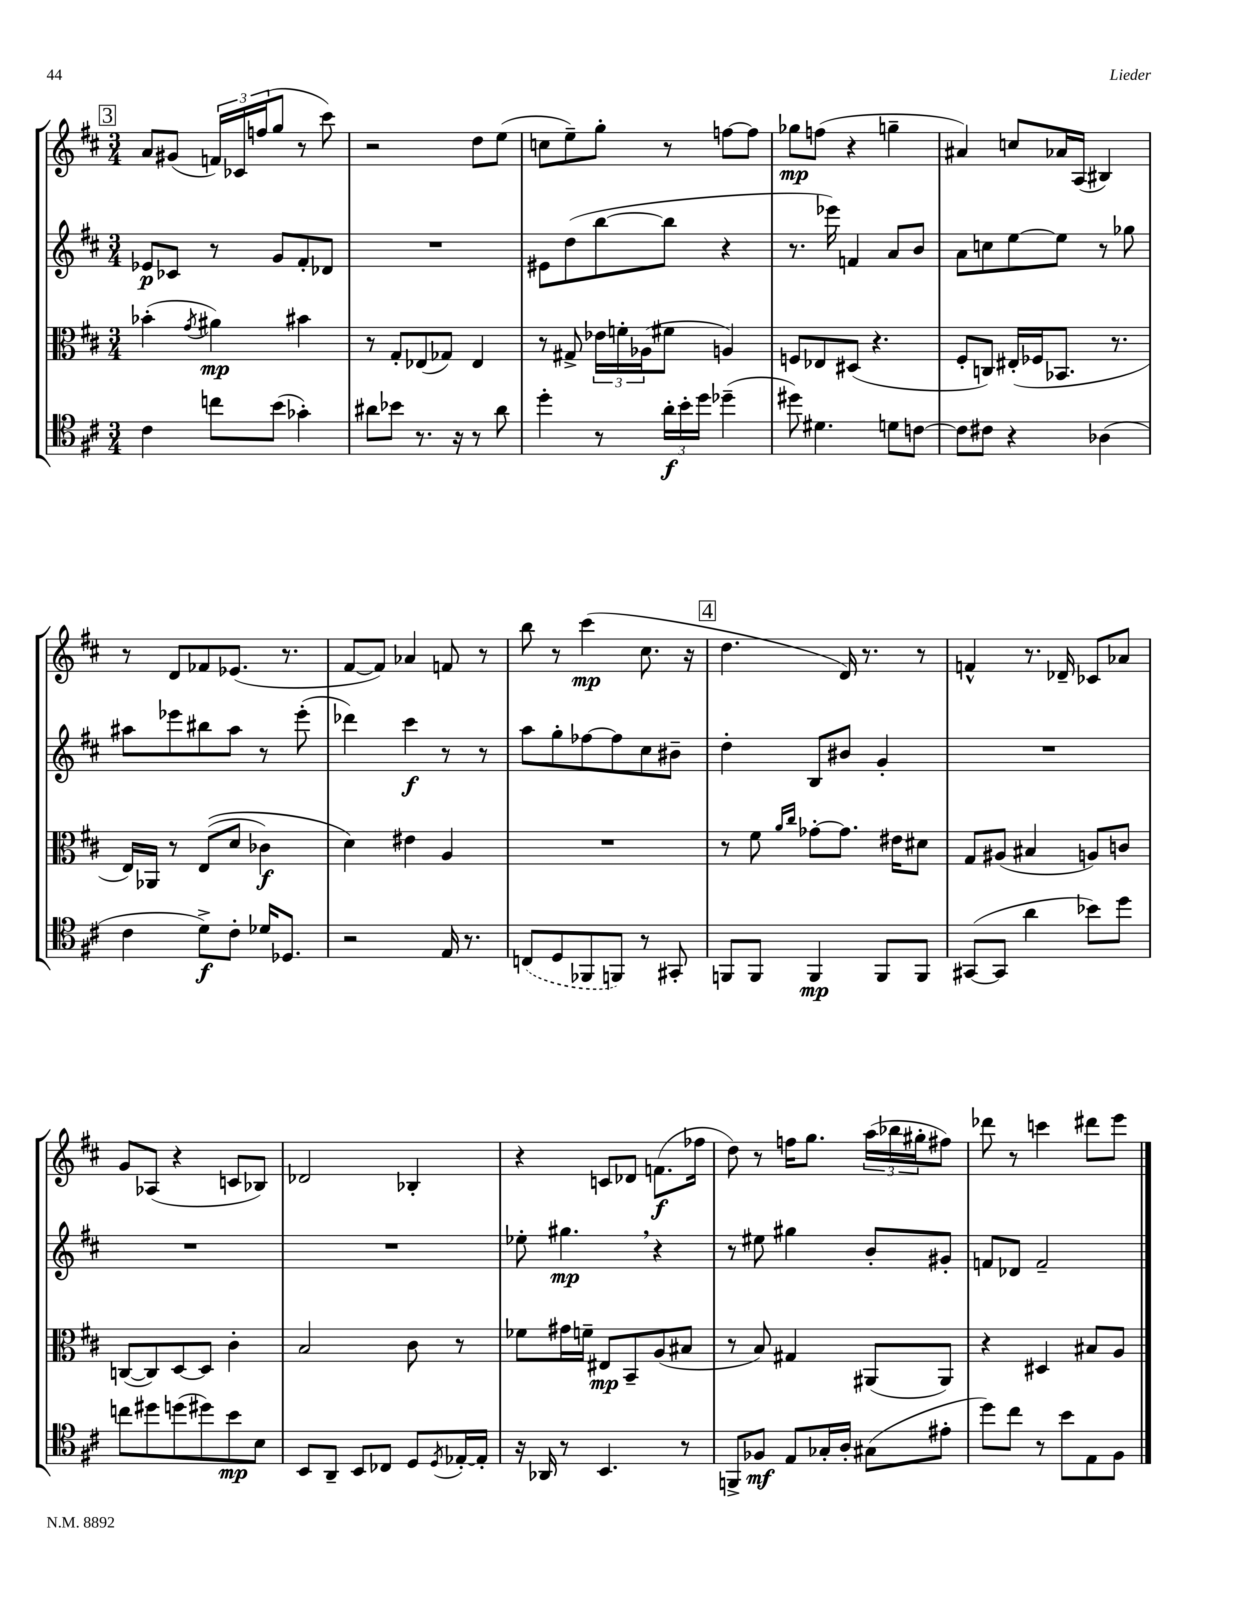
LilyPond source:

<<
\new StaffGroup <<
\new Staff = "s0" {
    \clef treble \key d \major \numericTimeSignature \time 3/4
    \mark \markup { \box "3" } a'8 gis'8( \tuplet 3/2 { f'16) ces'16 f''16( } g''8 r8 cis'''8) |
    r2 d''8 e''8( |
    c''8 e''8--) g''8-. r8 f''8~ f''8 |
    ges''8\mp f''8( r4 g''4-- |
    ais'4) c''8 aes'16 a16( bis4) |
    r8 d'8 fes'8 ees'8.( r8. |
    fis'8~ fis'8) aes'4 f'8 r8 |
    b''8 r8 cis'''4\mp( cis''8. r16 |
    \mark \markup { \box "4" } d''4. d'16) r8. r8 |
    f'4-^ r8. des'16-- ces'8 aes'8 |
    g'8 aes8( r4 c'8 bes8) |
    des'2 bes4-. |
    r4 c'8 des'8 f'8.\f( fes''16 |
    d''8) r8 f''16 g''8. \tuplet 3/2 { a''16( bes''16 gis''16-. } fis''8) |
    des'''8 r8 c'''4 dis'''8 e'''8 \bar "|." |
}
\new Staff = "s1" {
    \clef treble \key d \major \numericTimeSignature \time 3/4
    \mark \markup { \box "3" } ees'8\p ces'8 r8 g'8 fis'8-. des'8 |
    R2. |
    eis'8 d''8( b''8~ b''8 r4 |
    r8. ees'''16) f'4 a'8 b'8 |
    a'8 c''8 e''8~ e''8 r8 ges''8 |
    ais''8 ees'''8 bis''8 ais''8 r8 ees'''8-.( |
    des'''4) cis'''4\f r8 r8 |
    a''8 g''8-. fes''8~ fes''8 cis''8 bis'8-- |
    \mark \markup { \box "4" } d''4-. b8 bis'8 g'4-. |
    R2. |
    R2. |
    R2. |
    ees''8-. gis''4.\mp \breathe r4 |
    r8 eis''8 gis''4 b'8-. gis'8-. |
    f'8 des'8 f'2-- \bar "|." |
}
\new Staff = "s2" {
    \clef alto \key d \major \numericTimeSignature \time 3/4
    \mark \markup { \box "3" } bes'4-.( \acciaccatura { g'8 } ais'4\mp) bis'4 |
    r8 g8-. ees8( ges8) ees4 |
    r8 gis8-> \tuplet 3/2 { ees'16 f'16-. aes16( } fis'8 a4) |
    f8 ees8 dis8( r4. |
    fis8-. c8) eis16-.( fes16 bes,8. r8. |
    e16) aes,16 r8 e8(\( d'8 ces'4\f) |
    d'4\) eis'4 a4 |
    R2. |
    \mark \markup { \box "4" } r8 fis'8 \grace { a'16 cis''16 } ges'8~-. ges'8. eis'16 dis'8 |
    g8 ais8( bis4 a8) c'8 |
    c8~( c8) d8~ d8 cis'4-. |
    b2 cis'8 r8 |
    fes'8 gis'16 f'16-- eis8\mp b,8-- a8( bis8 |
    r8 b8) gis4 ais,8( ais,8) |
    r4 dis4 bis8 a8 \bar "|." |
}
\new Staff = "s3" {
    \clef tenor \key d \major \numericTimeSignature \time 3/4
    \mark \markup { \box "3" } cis'4 c''8 b'8( ges'4-.) |
    ais'8 bes'8 r8. r16 r8 ais'8 |
    d''4-. r8 \tuplet 3/2 { a'16-.\f b'16-. d''16 } des''4--( |
    dis''8) dis'4. d'8 c'8~ |
    c'8 cis'8 r4 aes4( |
    cis'4 d'8->\f) cis'8-. des'16 des8. |
    r2 e16 r8. |
    \once \slurDashed c8( d8 fes,8 f,8) r8 gis,8-. |
    \mark \markup { \box "4" } f,8 f,8 f,4\mp f,8 f,8 |
    gis,8~( gis,8 a'4 bes'8) d''8 |
    c''8 dis''8 d''8( dis''8) b'8\mp b8 |
    b,8 a,8-- b,8 ces8 d8 \acciaccatura { d8 } ees16~-. ees16-. |
    r16 aes,16 r8 b,4. r8 |
    f,8-> fes8\mf e8 ges16-. a16-. gis8( eis'8-. |
    d''8) cis''8 r8 b'8 e8 fis8 \bar "|." |
}
>>
>>
\layout { \context { \Score \remove "Bar_number_engraver" } }
